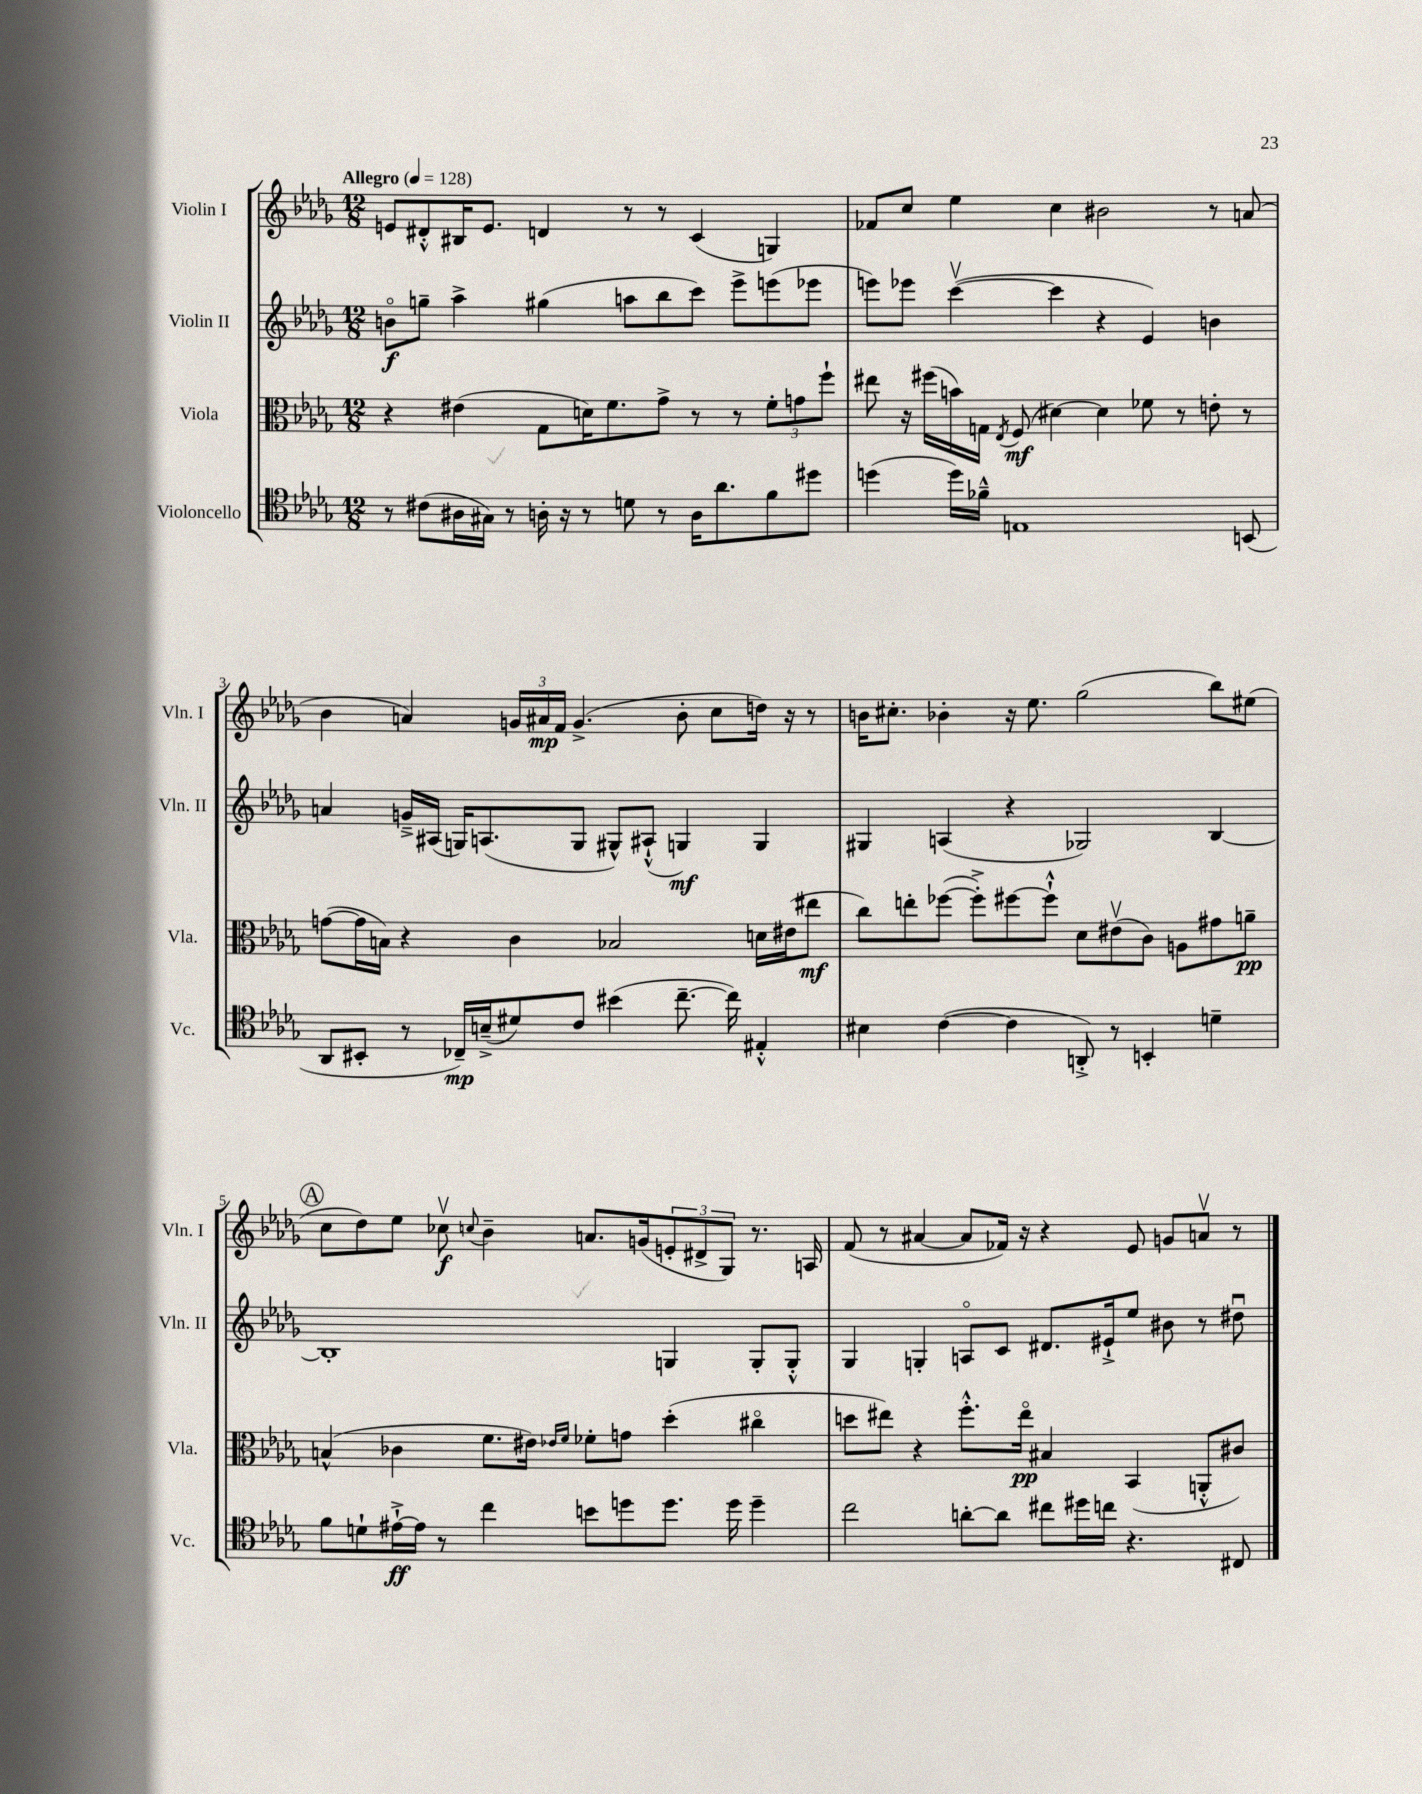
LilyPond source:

<<
\new StaffGroup <<
\new Staff = "s0" \with { instrumentName = "Violin I" shortInstrumentName = "Vln. I" } {
    \clef treble \key des \major \numericTimeSignature \time 12/8 \tempo "Allegro" 4 = 128
    e'8 dis'8-.-^ bis16 e'8. d'4 r8 r8 c'4( g4) |
    fes'8 c''8 ees''4 c''4 bis'2 r8 a'8( |
    bes'4 a'4) \tuplet 3/2 { g'16 ais'16\mp f'16 } g'4.->( bes'8-. c''8 d''16) r16 r8 |
    b'16 cis''8.-. bes'4-. r16 ees''8. ges''2( bes''8) eis''8( |
    \mark \markup { \circle "A" } c''8 des''8) ees''8 ces''8\upbow\f \appoggiatura { c''8 } bes'4-- a'8. g'16( \tuplet 3/2 { e'8-. dis'8-> ges8) } r8. a16 |
    f'8( r8 ais'4~ ais'8 fes'16) r16 r4 ees'8 g'8 a'8\upbow r8 \bar "|." |
}
\new Staff = "s1" \with { instrumentName = "Violin II" shortInstrumentName = "Vln. II" } {
    \clef treble \key des \major \numericTimeSignature \time 12/8
    b'8\flageolet\f g''8-- aes''4-> gis''4( a''8 bes''8 c'''8) ees'''8-> e'''8( ees'''8 |
    e'''8) ees'''8 c'''4~\upbow( c'''4 r4 ees'4) b'4 |
    a'4 g'16---> ais16( g16) a8.( g8 gis8-^) ais8-!-^( g4\mf) g4 |
    gis4 a4( r4 ges2) bes4~ |
    \mark \markup { \circle "A" } bes1-. g4 g8-. g8-.-^ |
    ges4 g4-. a8\flageolet c'8 dis'8. eis'16-!-> ees''8 bis'8 r8 dis''8\downbow \bar "|." |
}
\new Staff = "s2" \with { instrumentName = "Viola" shortInstrumentName = "Vla." } {
    \clef alto \key des \major \numericTimeSignature \time 12/8
    r4 eis'4( ges8 d'16) f'8. ges'8-> r8 r8 \tuplet 3/2 { f'8-. g'8 f''8-! } |
    eis''8 r16 fis''16( b'16) g16 \acciaccatura { ees8 } f8\mf( dis'4~) dis'4 fes'8 r8 e'8-. r8 |
    g'8~( g'16 b16) r4 c'4 bes2 d'16 eis'16( eis''8\mf |
    c''8) e''8-. fes''8~( fes''8-.->) fis''8~ fis''8-!-^ des'8 eis'8\upbow( c'8) a8 gis'8 a'8--\pp |
    \mark \markup { \circle "A" } b4-^( ces'4 f'8. eis'16) \grace { ees'16 f'16 } fes'8-. g'8 des''4-.( cis''4\flageolet |
    d''8 eis''8) r4 f''8.-.-^ eis''16\flageolet\pp bis4 bes,4( a,8-.-^ cis'8) \bar "|." |
}
\new Staff = "s3" \with { instrumentName = "Violoncello" shortInstrumentName = "Vc." } {
    \clef tenor \key des \major \numericTimeSignature \time 12/8
    r8 cis'8( ais16 gis16) r8 a16-. r16 r8 d'8 r8 a16 aes'8. f'8 dis''8 |
    d''4( d''16) fes'16---^ e1 b,8( |
    aes,8 bis,8-. r8 ces16--\mp) b16--->( dis'8) c'8 bis'4( c''8.~-- c''16) eis4-.-^ |
    bis4 c'4~( c'4 a,8-.->) r8 b,4-. d'4-- |
    \mark \markup { \circle "A" } f'8 d'8-! eis'16~-!->\ff eis'16 r8 c''4 b'8 d''8 d''8. d''16 d''4-- |
    c''2 a'8~-. a'8 cis''8 dis''16 c''16 r4. cis8 \bar "|." |
}
>>
>>
